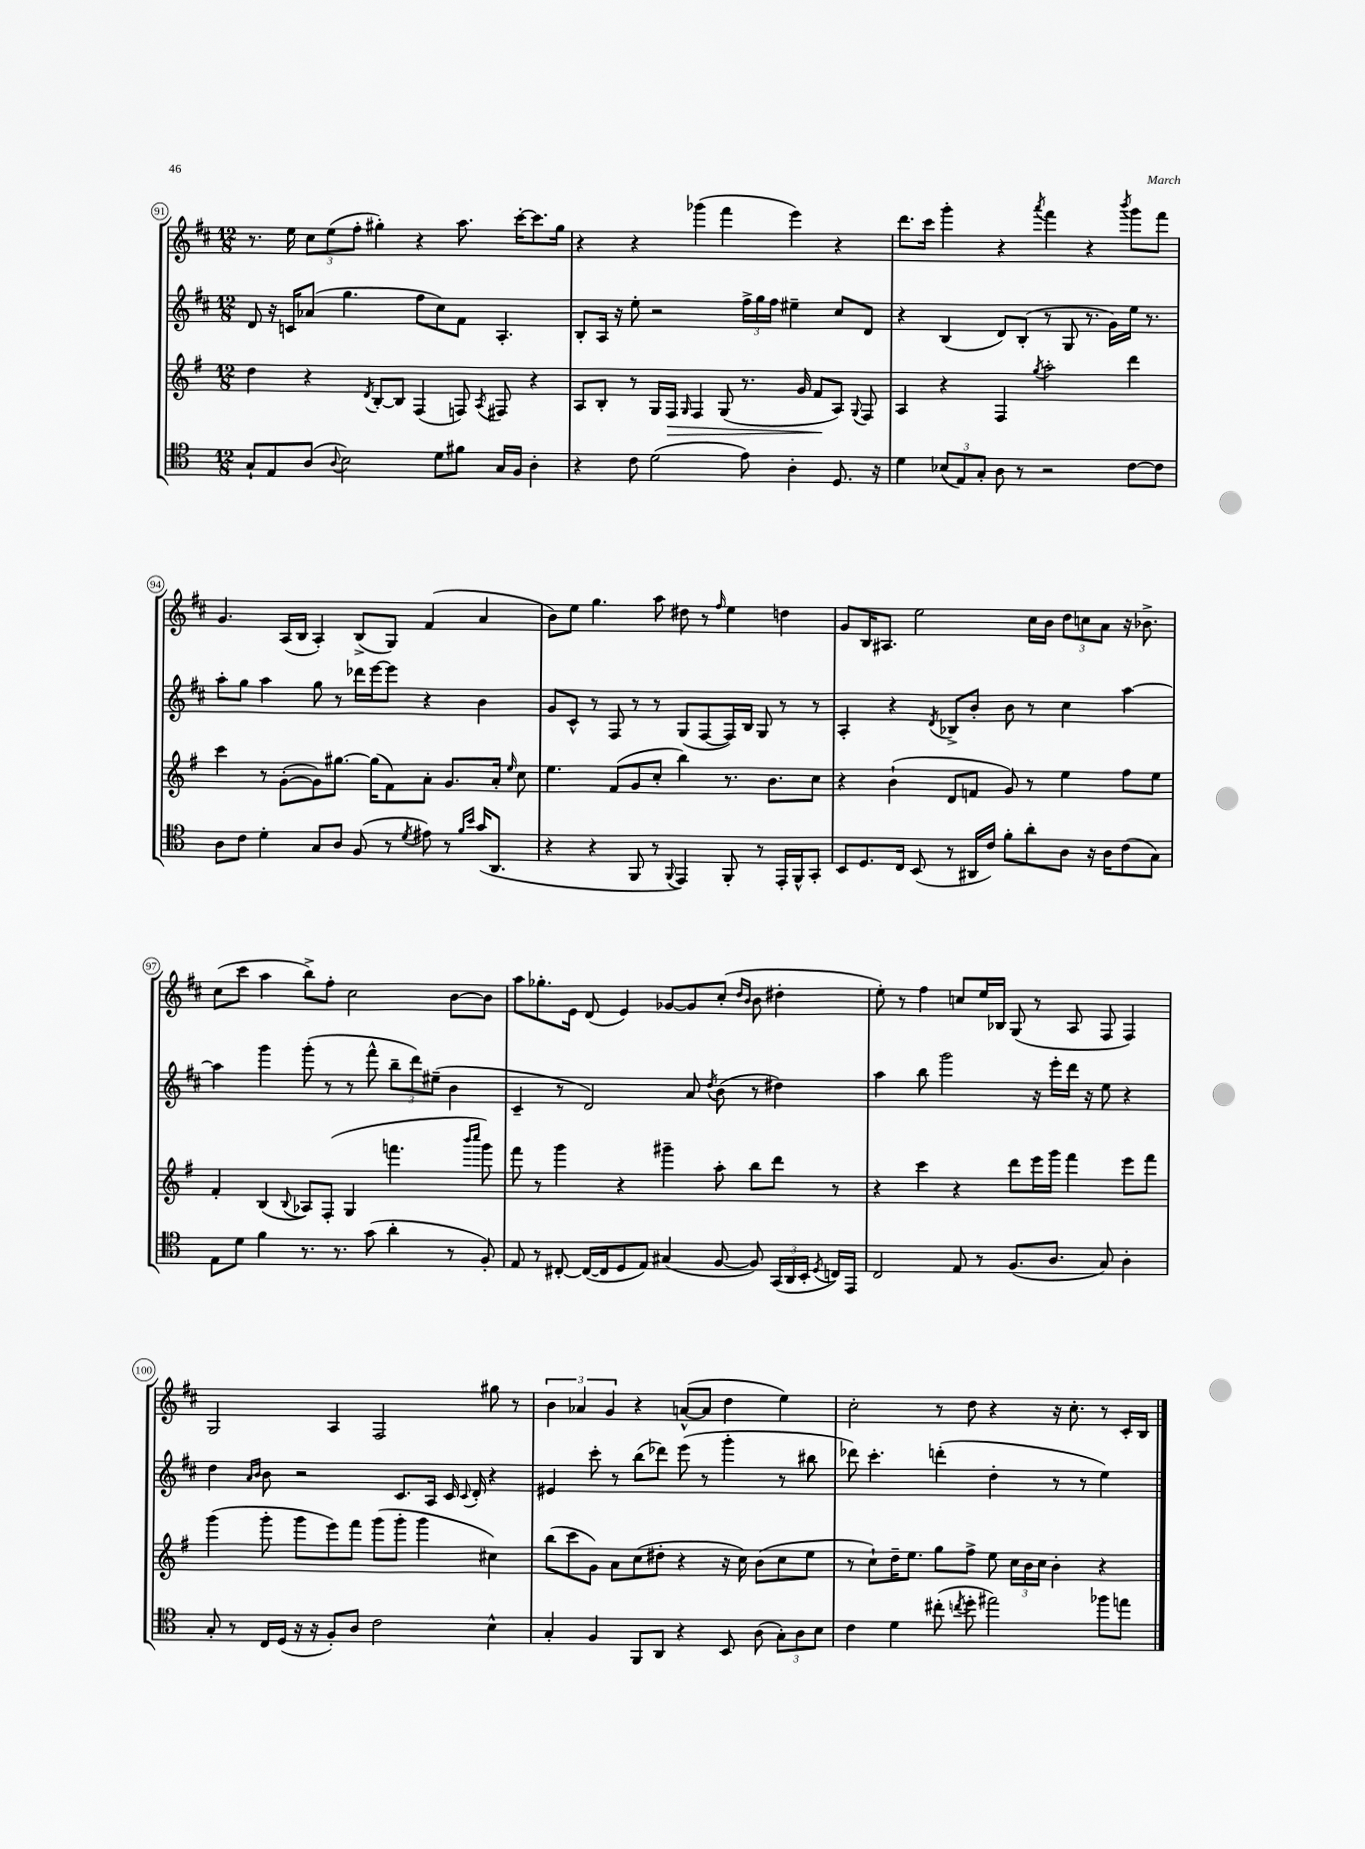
<<
\new StaffGroup <<
\new Staff = "s0" {
    \clef treble \key d \major \numericTimeSignature \time 12/8
    \autoBeamOff r8. e''16 \tuplet 3/2 { cis''8[ e''8( fis''8]-. } gis''4-.) r4 a''8. cis'''16[~-. cis'''8. gis''16] |
    r4 r4 ges'''4( fis'''4 e'''4) r4 |
    d'''8.[ cis'''16] g'''4-. r4 \acciaccatura { a'''8 } fis'''4 r4 \acciaccatura { b'''8 } g'''8[ fis'''8] |
    g'4. a16[( b16] a4-.) b8[->( g8]) fis'4( a'4 |
    b'8[) e''8] g''4. a''8 dis''8 r8 \grace { fis''16 } e''4 d''4 |
    g'8[ b16 ais8.] e''2 cis''16[ b'16] \tuplet 3/2 { d''8[ c''8 a'8] } r16 bes'8.-> |
    cis''8[( cis'''8] a''4 b''8[->) fis''8]-. cis''2 b'8[~ b'8] |
    a''8[ ges''8.-. e'16] d'8( e'4) ges'8[~ ges'8 cis''8]-.( \grace { d''16[ b'16] } b'8 dis''4-. |
    e''8-.) r8 fis''4 c''8[ e''16 bes16] g8( r8 a8 fis8 fis4) |
    g2 a4 fis2 gis''8 r8 |
    \tuplet 3/2 { b'4 aes'4 g'4 } r4 a'8[~-^( a'8] d''4 e''4) |
    cis''2-. r8 d''8 r4 r16 cis''8.-. r8 cis'16[-. b16] \bar "|." |
}
\new Staff = "s1" {
    \clef treble \key d \major \numericTimeSignature \time 12/8
    \autoBeamOff d'8 r16 c'16[ aes'8]( g''4. fis''8[ cis''8) fis'8] a4.-. |
    b8[-. a16] r16 e''8-. r2 \tuplet 3/2 { fis''16[-> g''16 fis''16] } eis''4-- cis''8[ d'8] |
    r4 b4( d'8[) b8]-.( r8 g8 r8. g'16[) e''16] r8. |
    a''8[-. g''8] a''4 g''8 r8 des'''16[ e'''16~ e'''8] r4 b'4 |
    g'8[ cis'8]-^ r8 fis8 r8 r8 g8[( fis8~ fis16) b16] g8 r8 r8 |
    a4-. r4 \acciaccatura { d'8 } bes8[-> b'8]-. b'8 r8 cis''4 a''4~ |
    a''4 g'''4 g'''8-.( r8 r8 fis'''8-^ \tuplet 3/2 { b''8[-- d'''8) eis''8]--( } b'4 |
    cis'4-- r8 d'2) a'8 \acciaccatura { d''8 } b'8( r8 dis''4) |
    a''4 b''8 g'''2 r16 e'''16[-. d'''16] r16 e''8 r4 |
    d''4 \grace { a'16[ b'16] } b'8 r2 cis'8.[ a16] cis'16 \appoggiatura { cis'8 } d'16-. r4 |
    eis'4 cis'''8-. r8 b''8[( des'''8]) e'''8( r8 g'''4-. r8 bis''8 |
    des'''8) cis'''4.-. d'''4-.( d''4-. r8 r8 e''4) \bar "|." |
}
\new Staff = "s2" {
    \clef treble \key g \major \numericTimeSignature \time 12/8
    \autoBeamOff d''4 r4 \acciaccatura { d'8 } b8[~-. b8] fis4( f8) \acciaccatura { a8 } fis8 r4 |
    a8[ b8]-. r8 g16[ fis16]\> \grace { g16 } fis4 g8( r8. g'16 fis'8[\! a8]) \appoggiatura { g8 } fis8 |
    a4 r4 fis4 \acciaccatura { g''8 } a''2-. d'''4 |
    c'''4 r8 g'8[~-.( g'8) gis''8.]~ gis''16[( fis'8) a'8]-. g'8.[ a'16]-. \grace { e''16 } c''8 |
    e''4. fis'8[( g'8 c''8]-. b''4) r8. b'8.[ c''8] |
    r4 b'4-!( d'8[ f'8] g'8) r8 e''4 fis''8[ e''8] |
    fis'4-. b4( \appoggiatura { b8 } aes8[) fis8]-.( g4 f'''4. \grace { b'''16[ c''''16] } g'''8) |
    fis'''8 r8 g'''4 r4 gis'''4-- a''8-. b''8[ d'''8] r8 |
    r4 c'''4 r4 d'''8[ e'''16 g'''16] fis'''4 e'''8[ fis'''8] |
    g'''4( g'''8-. g'''8[ e'''8) fis'''8] g'''8[( g'''8]-. g'''4 cis''4) |
    b''8[( c'''8 g'8]) a'8[ c''8( dis''8]-. r4 r16 c''16) b'8[( c''8 e''8] |
    r8 c''8[-!) d''16-- e''8.] g''8[ fis''8]-> e''8 \tuplet 3/2 { c''16[ b'16 c''16] } b'4-. r4 \bar "|." |
}
\new Staff = "s3" {
    \clef tenor \key c \major \numericTimeSignature \time 12/8
    \autoBeamOff g8[-! e8 a8]( \appoggiatura { a8 } b2) d'8[ fis'8] g16[ f16] a4-. |
    r4 c'8 d'2( e'8) a4-. d8. r16 |
    d'4 \tuplet 3/2 { bes8[( e8) g8]-. } a8 r8 r2 c'8[~ c'8] |
    a8[ c'8] d'4-. g8[ a8] f8( r8 \acciaccatura { d'8 } eis'8) r8 \grace { f'16[ b'16] } g'16[( a,8.] |
    r4 r4 f,8 r8 \appoggiatura { f,8 } e,4) f,8-. r8 e,16[-. f,16-^ g,8]-. |
    b,8[ d8. c16] b,8( r8 ais,16[ c'16]) f'8[-. a'8-. a8] r16 a16[ c'8( g8]) |
    e8[ d'8] f'4 r8. r8. g'8( a'4-. r8 f8-.) |
    e8 r8 cis8~-. cis16[~( cis16 d8 e8]) gis4( f8~ f8) \tuplet 3/2 { g,16[( a,16 b,16]-. } \acciaccatura { d8 } c16[) e,16] |
    c2 e8 r8 f8.[( a8.] g8) a4-. |
    g8-. r8 c16[ d16]( r16 r16 f8[-.) a8] c'2 b4-^ |
    g4-. f4 f,8[ a,8] r4 b,8 a8( \tuplet 3/2 { g8[-.) a8 b8] } |
    c'4 d'4 cis''8-.( \acciaccatura { c''8 } d''8-. eis''2) fes''8[ e''8] \bar "|." |
}
>>
>>
\layout { \context { \Score currentBarNumber = #91 \override BarNumber.stencil = #(make-stencil-circler 0.1 0.3 ly:text-interface::print) } }
